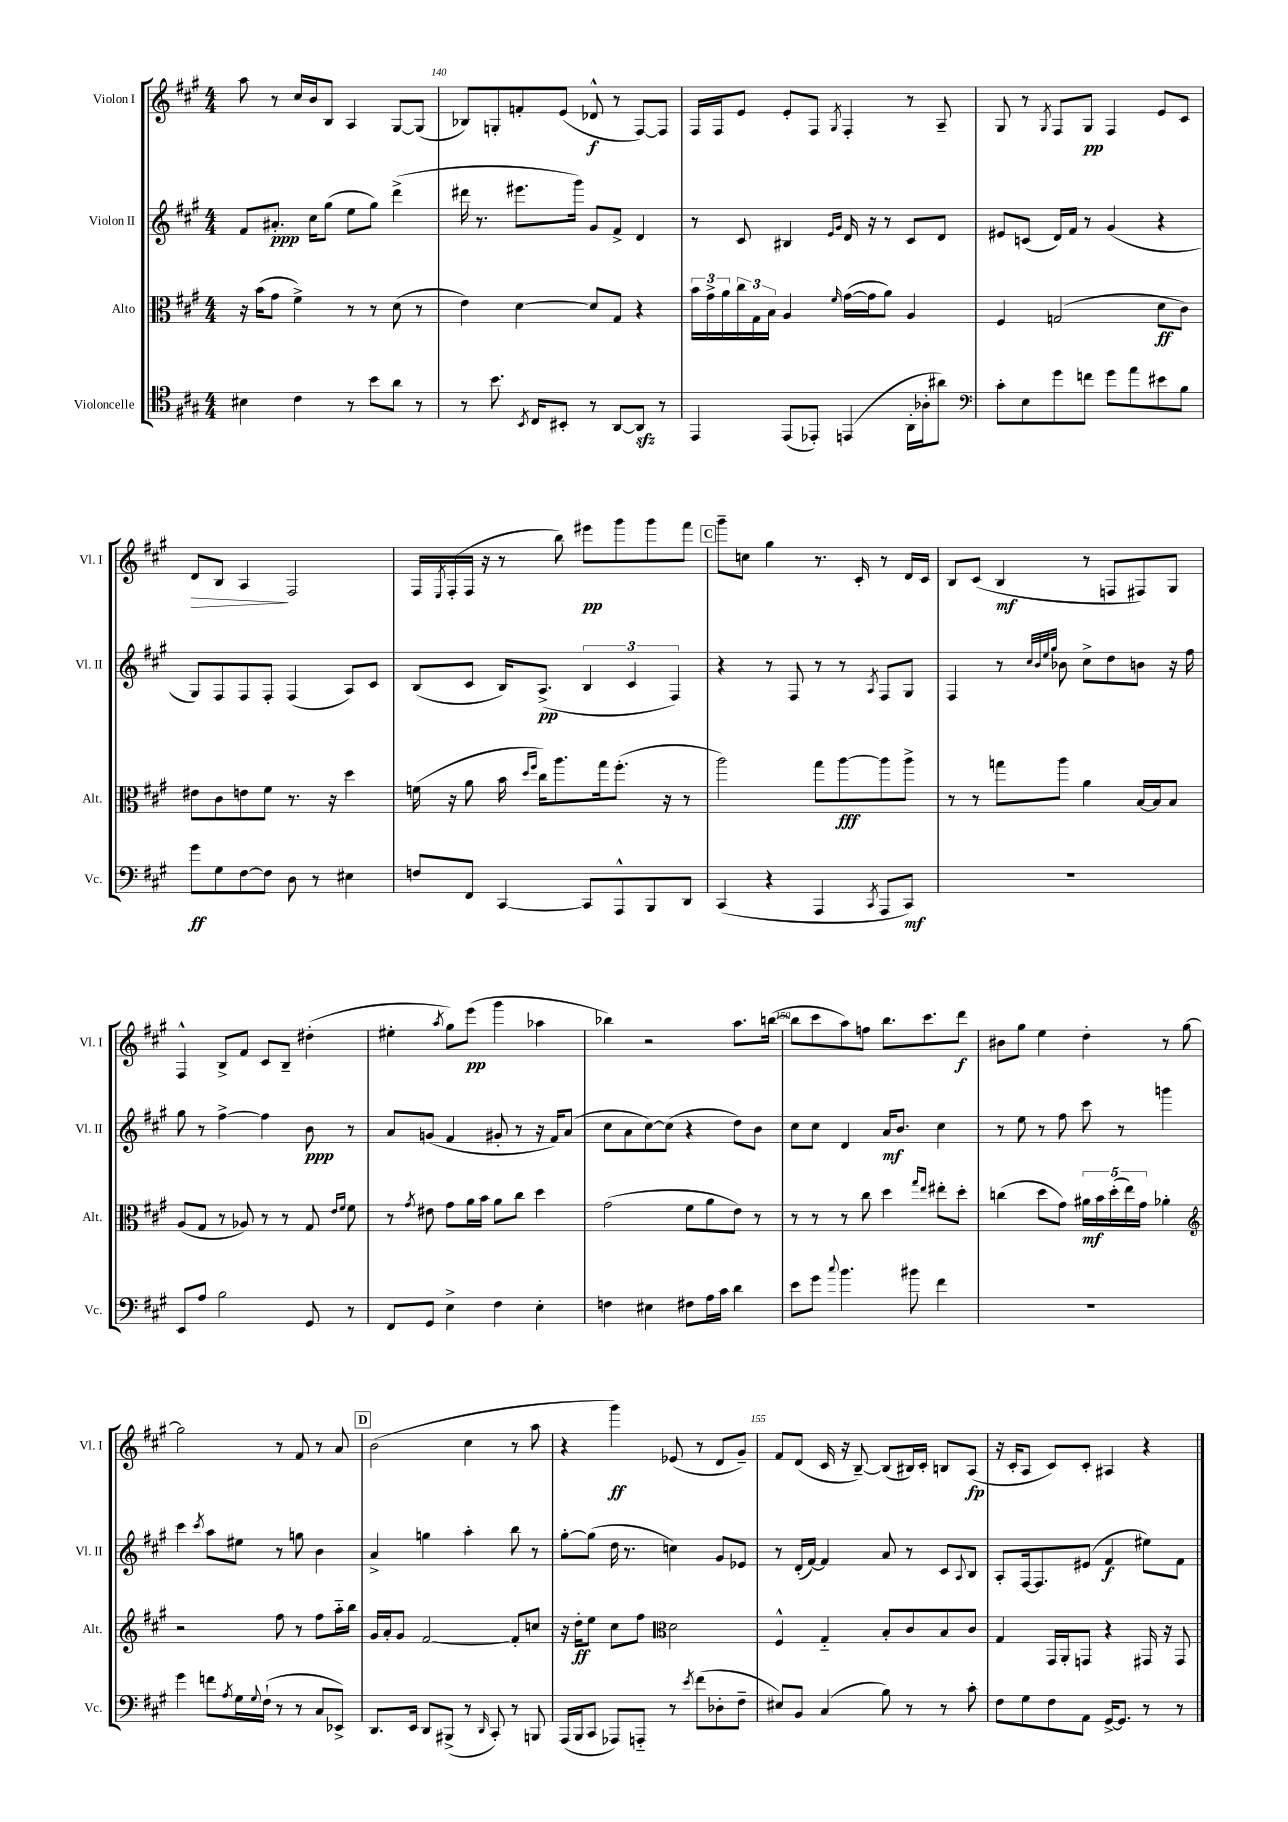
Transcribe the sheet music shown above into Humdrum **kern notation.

**kern	**kern	**kern	**kern
*staff4	*staff3	*staff2	*staff1
*clefC4	*clefC3	*clefG2	*clefG2
*k[f#c#g#]	*k[f#c#g#]	*k[f#c#g#]	*k[f#c#g#]
*M4/4	*M4/4	*M4/4	*M4/4
4B#	16r	8f#	8aa
.	(16b	.	.
.	8g#	8.a#'	8r
4c#	4f#^)	.	16cc#
.	.	16cc#	16b
.	.	(8gg#	8B
8r	8r	8ee	4A
8b	8r	8gg#)	.
8a	(8d	(4ddd^	[8G#
8r	8r	.	(8G#]
=	=	=	=
8r	4e)	16ddd#	8B-)
.	.	8.r	.
8.b	.	.	8G'
.	[4d	8.eee#	8f'
8qBB	.	.	.
16C#	.	.	.
8BB#'	.	.	(8e
.	.	16ggg#)	.
8r	8d]	8g#	8d-^^
[8AA	8G#	8f#^	8r
8AA]	4r	4d	[8F#)
8r	.	.	8F#]
=	=	=	=
4EE	24b	8r	16F#
.	24g#^	.	.
.	.	.	16F#
.	24a	.	.
.	24cc#	8c#	8e
.	24G#	.	.
.	24B	.	.
(8EE	4A	4B#	8e'
8EE-')	.	.	8F#
.	.	16qqe	.
.	16qqf#	16qqg#	8qG#
(4EE	([16g#	16d	4F#'
.	16g#]	16r	.
.	8a)	8r	.
16AA'	4A	8c#	8r
16A-'	.	.	.
8a#)	.	8d	8A~
=	=	=	=
*clefF4	*	*	*
8c#'	4F#	8e#	8G#
8E	.	(8c	8r
.	.	.	8qG#
8g#	(2G	16d)	8F#
.	.	16f#	.
8f	.	8r	8G#
8g#	.	(4g#	4F#
8a	.	.	.
8e#	8d	4r	8e
8B	8c#)	.	8c#
=	=	=	=
8g#	8e#	8G#)	8d
8G#	8c#	8F#	8B
[8F#	8e	8F#	4A
8F#]	8f#	8F#'	.
8D	8.r	(4F#	2F#
8r	.	.	.
.	16r	.	.
4E#	4dd	8A)	.
.	.	8c#	.
=	=	=	=
8F	(16f	(8B	16F#
.	.	.	8qE
.	16r	.	(16F#'
8FF#	8a	8c#	16F#
.	.	.	16r
[4CC#	16b	16B)	8r
.	16qqdd	.	.
.	16qqff#	.	.
.	16cc#)	(8.A^	.
.	8.aa	.	8bb)
8CC#]	.	6B	8eee#
.	16gg#	.	.
8AAA^^	(8.ff#'	.	8ggg#
.	.	6c#	.
8BBB	.	.	8ggg#
.	16r	.	.
.	.	6F#)	.
8DD	8r	.	8fff#
=	=	=	=
(4CC#	2aa)	4r	8ggg#~
.	.	.	8cc
4r	.	8r	4gg#
.	.	8F#	.
4AAA	8gg#	8r	8.r
.	[8aa	8r	.
.	.	.	16c#'
8qCC#	.	8qA	.
8AAA	8aa]	8F#	8r
8CC#)	8aa^	8G#	16d
.	.	.	16c#
=	=	=	=
1r	8r	4F#	8B
.	8r	.	(8c#
.	8gg	8r	4B
.	.	32qqcc#	.
.	.	32qqb	.
.	.	32qqee	.
.	.	32qqgg#	.
.	8aa	8b-	.
.	4a	8cc#^	8r
.	.	8dd	8F
.	[16B	8b	8F#)
.	16B]	.	.
.	8B	16r	8G#
.	.	16ff#	.
=	=	=	=
8EE	(8A	8gg#	4F#^^
8A	8G#	8r	.
2B	8r	[4ff#^	8B^
.	8A-)	.	8f#
.	8r	4ff#]	8c#
.	8r	.	8B~
8GG#	8G#	8b	(4dd#'
.	16qqe	.	.
.	16qqf#	.	.
8r	8f#	8r	.
=	=	=	=
8FF#	8r	8a	4ee#'
.	8qg#	.	.
8GG#	8e#	(8g	.
.	.	.	8qaa
4E^	8g#	4f#	8gg#)
.	16a	.	(8eee
.	16b	.	.
4F#	8a	8g#'	4ggg#
.	8cc#	8r	.
4E'	4dd	16r	4aa-
.	.	16f#)	.
.	.	(8a	.
=	=	=	=
4F	(2g#	8cc#	4bb-)
.	.	8a	.
4E#	.	[8cc#)	2r
.	.	(8cc#]	.
8F#	8f#	4r	.
16A	8a	.	.
16c#	.	.	.
4d	8e)	8dd)	8.aa
.	8r	8b	.
.	.	.	([16bb
=	=	=	=
8e	8r	8cc#	8bb]
8g#	8r	8cc#	8ccc#
8qqcc#	.	.	.
4.b	8r	4d	8aa)
.	8cc#	.	8ff
.	4dd	16a	8.bb
.	.	8.b	.
8b#	.	.	.
.	.	.	8.ccc#
.	16qqgg#	.	.
.	16qqee	.	.
4f#	8ee#'	4cc#	.
.	8dd'	.	8ddd
=	=	=	=
1r	(4cc	8r	8b#
.	.	8ee	8gg#
.	8dd	8r	4ee
.	8g#)	8ff#	.
.	20a#	8ccc#	4dd'
.	20b	.	.
.	(20dd'	.	.
.	.	8r	.
.	20ee)	.	.
.	20g#	.	.
.	4a-'	4ggg	8r
.	.	.	[8gg#
=	=	=	=
*	*clefG2	*	*
4g#	2r	4ccc#	2gg#]
.	.	8qccc#	.
8f	.	8aa	.
8qA	.	.	.
16G#	.	8ee#	.
8qqG#	.	.	.
(16F#`	.	.	.
8r	8ff#	8r	8r
8r	8r	8gg	8f#
8C#	8ff#	4b	8r
8EE-^)	16aa'~	.	8a
.	16bb	.	.
=	=	=	=
8.DD	16g#	4a^	(2b
.	16a'	.	.
.	8g#	.	.
16EE	.	.	.
8DD	[2f#	4gg	.
(8BBB#^	.	.	.
8r	.	4aa'	4cc#
16qqDD	.	.	.
8CC#')	.	.	.
8r	8f#']	8bb	8r
8BBB	8cc	8r	8aa
=	=	=	=
(16AAA	16r	[8gg#'	4r
16BBB	16dd'	.	.
8CC#	8ee	(8gg#]	.
8AAA-)	8cc#	16dd	4ggg#)
.	.	8.r	.
8AAA'~	8ff#	.	.
*	*clefC3	*	*
8r	2d	4cc)	(8e-
8qe	.	.	.
(8f#	.	.	8r
8D-'	.	8g#	8d
8F#~	.	8e-	8g#~)
=	=	=	=
8E#)	4F#^^	8r	8f#
8BB	.	(16d'	(8d
.	.	[16f#)	.
(4C#	4G#'~	4f#]	16c#
.	.	.	16r
.	.	.	[8B~)
8B)	8B'	8a	(8B]
8r	8c#	8r	16B#)
.	.	.	16c#'
8r	8B	8c#	8B
.	.	8qqA	.
8c#'	8c#	8B	(8A
=	=	=	=
8F#	4G#	8A'	16r
.	.	.	16c#'
8G#	.	[16F#	8A
.	.	8.F#]	.
8F#	16GG#	.	8c#)
.	16AA'	.	.
8AA	8GG	(8e#	8c#'
[16GG#^	4r	4f#	4A#
8.GG#]	.	.	.
8r	16GG#	8ee#)	4r
.	16r	.	.
8r	8GG#	8f#	.
==	==	==	==
*-	*-	*-	*-
